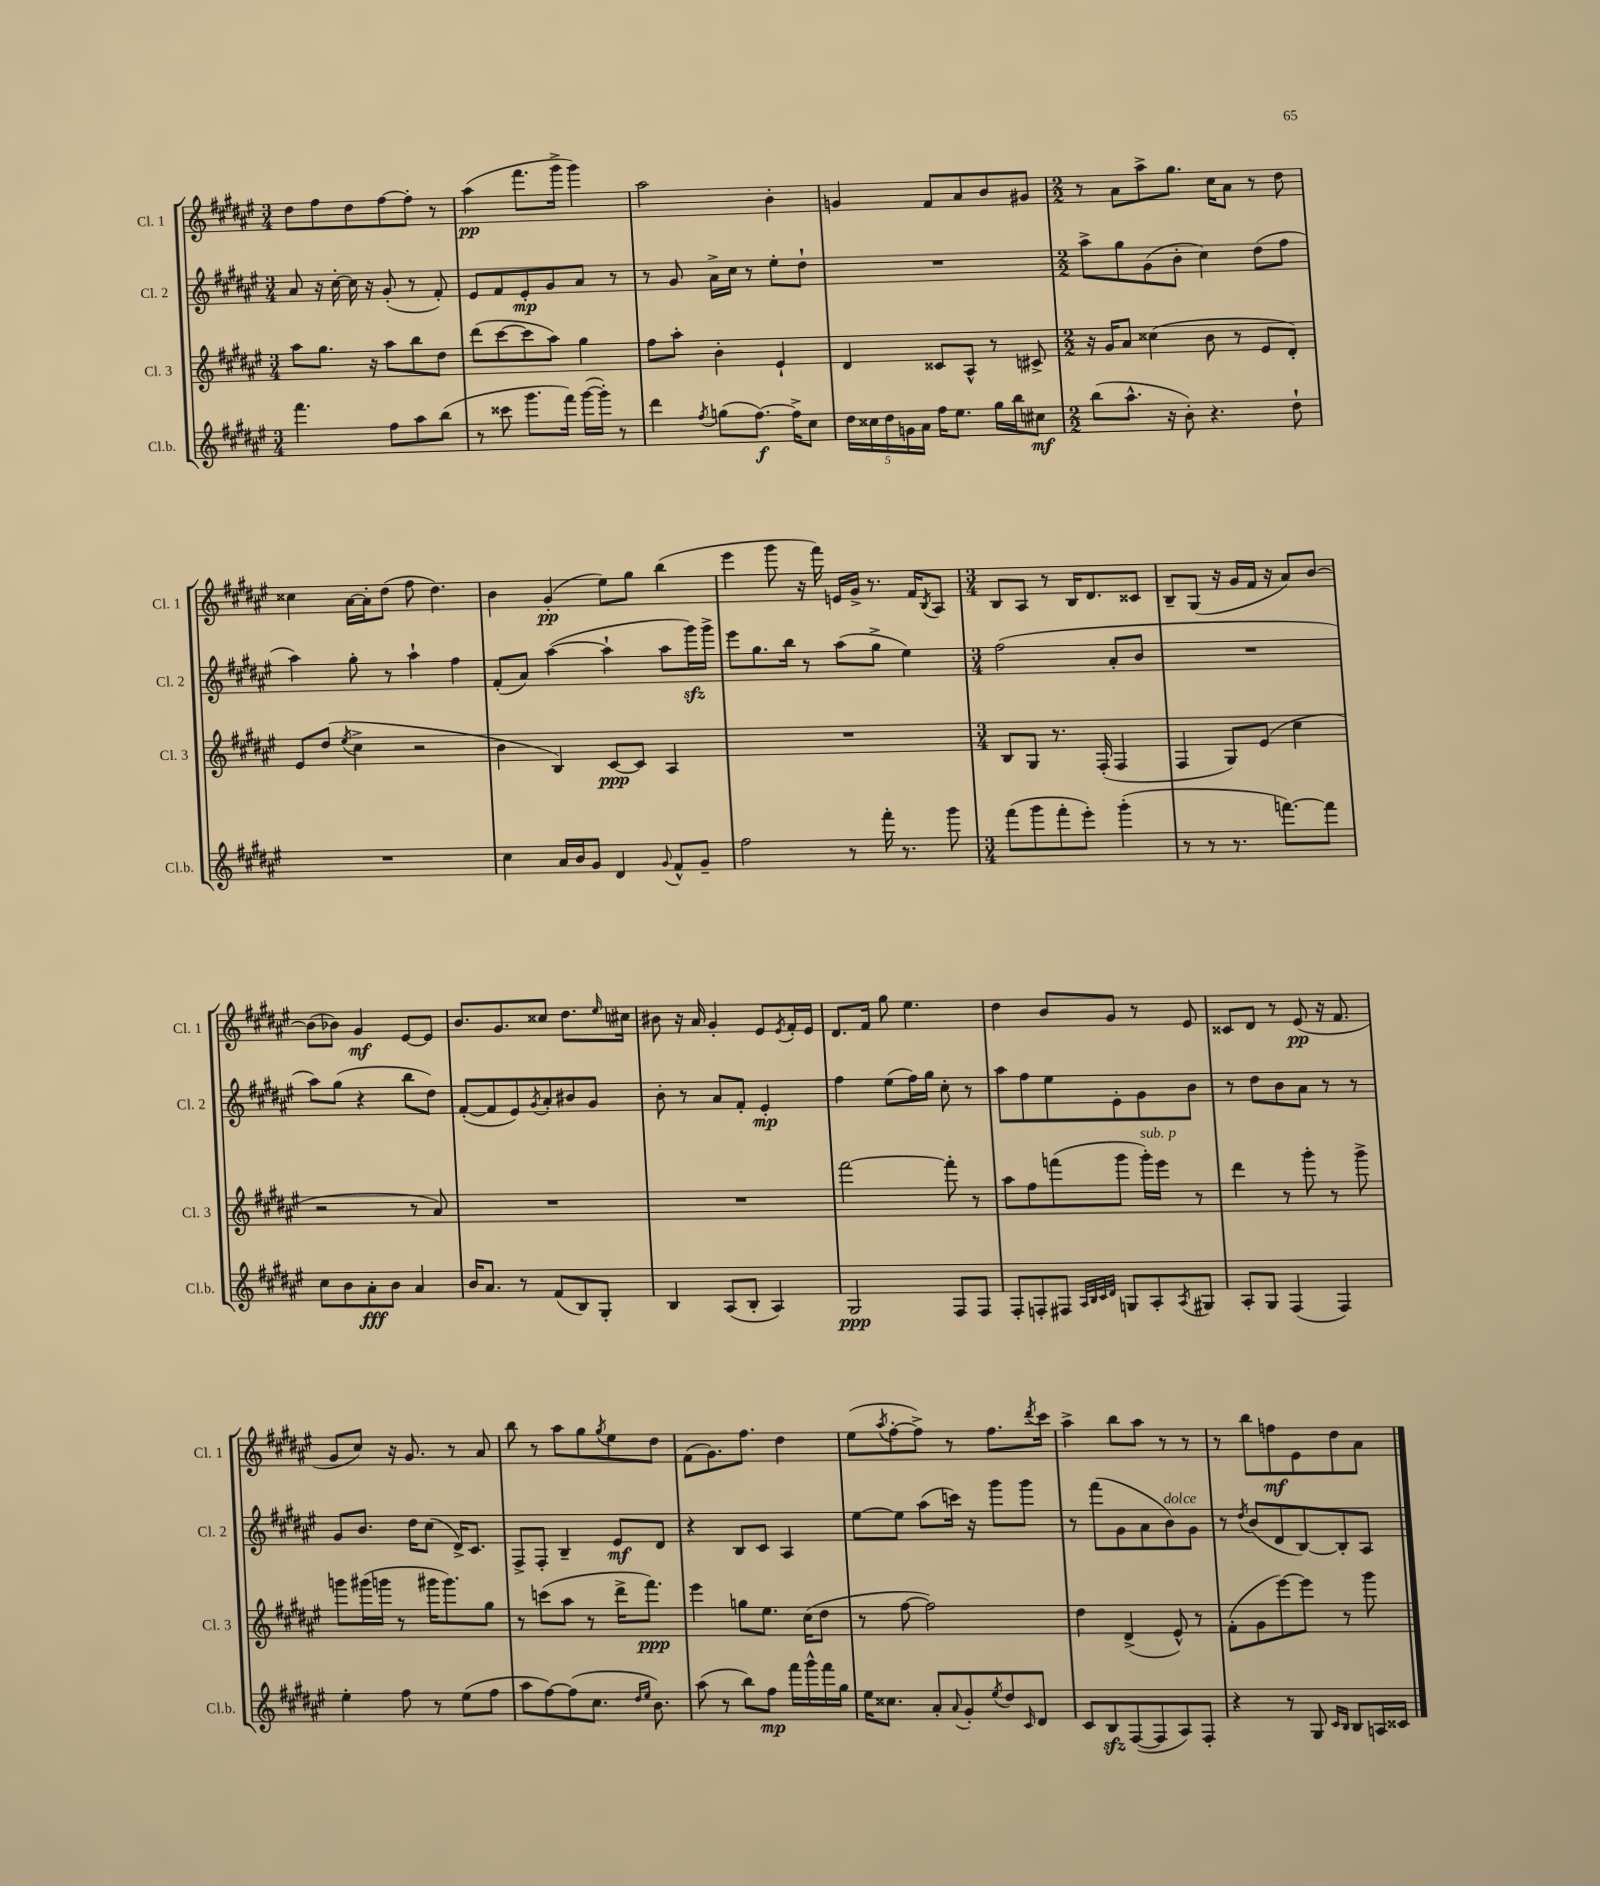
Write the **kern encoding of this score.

**kern	**dynam	**kern	**dynam	**kern	**dynam	**kern	**dynam
*part4	*part4	*part3	*part3	*part2	*part2	*part1	*part1
*staff4	*staff4	*staff3	*staff3	*staff2	*staff2	*staff1	*staff1
*I"Cl.b.	*	*I"Cl. 3	*	*I"Cl. 2	*	*I"Cl. 1	*
*I'Cl.b.	*	*I'Cl. 3	*	*I'Cl. 2	*	*I'Cl. 1	*
*clefG2	*	*clefG2	*	*clefG2	*	*clefG2	*
*k[f#c#g#d#a#e#]	*	*k[f#c#g#d#a#e#]	*	*k[f#c#g#d#a#e#]	*	*k[f#c#g#d#a#e#]	*
*M3/4	*	*M3/4	*	*M3/4	*	*M3/4	*
=5	=5	=5	=5	=5	=5	=5	=5
4.fff#\	.	8aa#\L	.	8a#/	.	8dd#\L	.
.	.	8.gg#\J	.	16r	.	8ff#\	.
.	.	.	.	[16cc#'\	.	.	.
.	.	.	.	16cc#\]	.	8dd#\	.
.	.	16r	.	16r	.	.	.
8ff#\L	.	8aa#\L	.	(8g#'/	.	[8ff#\	.
8aa#\	.	8bb\	.	8r	.	8ff#'\J]	.
(8bb\J	.	8dd#\J	.	8f#'/)	.	8r	.
=6	=6	=6	=6	=6	=6	=6	=6
8r	.	(8ddd#\L	.	8e#/L	.	(4aa#\	pp
8ccc##X\	.	[8ccc#\	.	8f#/	.	.	.
8.ggg#\L	.	8ccc#\]	.	8e#'/	mp	8.fff#\L	.
.	.	8aa#\J)	.	8g#/	.	.	.
16fff#\Jk)	.	.	.	.	.	16ggg#^\Jk	.
([16ggg#\LL	.	4gg#\	.	8a#/J	.	4ggg#\)	.
16ggg#'\JJ])	.	.	.	.	.	.	.
8r	.	.	.	8r	.	.	.
=7	=7	=7	=7	=7	=7	=7	=7
4ddd#\	.	8ff#\L	.	8r	.	2aa#\	.
.	.	8aa#'\J	.	8g#/	.	.	.
8qff#/	.	.	.	.	.	.	.
(8ggn\L	.	4b'\	.	16a#^\LL	.	.	.
.	.	.	.	16cc#\JJ	.	.	.
[8.ff#\J)	f	.	.	8r	.	.	.
.	.	4e#`/	.	8ee#'\L	.	4b'\	.
16ff#^\KL]	.	.	.	.	.	.	.
8cc#\J	.	.	.	8dd#`\J	.	.	.
=8	=8	=8	=8	=8	=8	=8	=8
20dd#\LL	.	4d#/	.	2.r	.	4gn/	.
20cc##X\	.	.	.	.	.	.	.
20dd#\	.	.	.	.	.	.	.
20gn\	.	.	.	.	.	.	.
20a#\JJ	.	.	.	.	.	.	.
16ff#\KL	.	8c##X/L	.	.	.	8f#/L	.
8.ee#\J	.	.	.	.	.	.	.
.	.	8A#^^/J	.	.	.	8a#/	.
16gg#\LL	.	8r	.	.	.	8b/	.
16bb\J	.	.	.	.	.	.	.
8cc#X\J	mf	8c#X^/	.	.	.	8g#X/J	.
=9	=9	=9	=9	=9	=9	=9	=9
*M2/2	*	*M2/2	*	*M2/2	*	*M2/2	*
(8bb\L	.	16r	.	8aa#^\L	.	8r	.
.	.	16g#/KL	.	.	.	.	.
8.aa#^^\J	.	8a#/J	.	8gg#\	.	8a#\L	.
.	.	(4cc##X\	.	(8g#\	.	8aa#^\	.
16r	.	.	.	.	.	.	.
8b'\)	.	.	.	8b'\J	.	8.gg#\J	.
4.r	.	8b\	.	4cc#\)	.	.	.
.	.	.	.	.	.	16cc#\KL	.
.	.	8r	.	.	.	8a#\J	.
.	.	8e#/L	.	(8dd#\L	.	8r	.
8dd#`\	.	8d#'/J)	.	8ff#\J	.	8dd#\	.
!!LO:LB:g=z
=10	=10	=10	=10	=10	=10	=10	=10
1r	.	8e#/L	.	4aa#\)	.	4cc##X\	.
.	.	(8dd#/J	.	.	.	.	.
.	.	8qee#/	.	.	.	.	.
.	.	4cc#^\	.	8gg#'\	.	[16a#\LL	.
.	.	.	.	.	.	16a#'\J]	.
.	.	.	.	8r	.	(8dd#\J	.
.	.	2r	.	4aa#`\	.	8ff#\	.
.	.	.	.	.	.	4.dd#\)	.
.	.	.	.	4ff#\	.	.	.
=11	=11	=11	=11	=11	=11	=11	=11
4cc#\	.	4b\	.	(8f#'/L	.	4b\	.
.	.	.	.	8a#/J)	.	.	.
16a#/LL	.	4B/)	.	([4aa#\	.	(4g#'/	pp
16b/J	.	.	.	.	.	.	.
8g#/J	.	.	.	.	.	.	.
4d#/	.	[8c#/L	ppp	4aa#`\]	.	8ee#\L)	.
.	.	8c#/J]	.	.	.	8gg#\J	.
8qqg#/	.	.	.	.	.	.	.
8f#^^/L	.	4A#/	.	8aa#\L	.	(4bb\	.
8g#~/J	.	.	.	16ggg#zz\L)	.	.	.
.	.	.	.	16ggg#^\JJ	.	.	.
=12	=12	=12	=12	=12	=12	=12	=12
2ff#\	.	1r	.	8eee#\L	.	4eee#\	.
.	.	.	.	8.gg#\	.	.	.
.	.	.	.	.	.	8ggg#\	.
.	.	.	.	16bb\Jk	.	.	.
.	.	.	.	8r	.	16r	.
.	.	.	.	.	.	16fff#\)	.
8r	.	.	.	(8aa#\L	.	16en/LL	.
.	.	.	.	.	.	16g#^/JJ	.
16fff#'\	.	.	.	8gg#^\J	.	8.r	.
8.r	.	.	.	.	.	.	.
.	.	.	.	4ee#\)	.	.	.
.	.	.	.	.	.	16f#/KL	.
.	.	.	.	.	.	8qB/	.
8ggg#\	.	.	.	.	.	8A#/J	.
=13	=13	=13	=13	=13	=13	=13	=13
*M3/4	*	*M3/4	*	*M3/4	*	*M3/4	*
(8fff#\L	.	8B/L	.	(2ff#\	.	8B/L	.
8ggg#\	.	8G#/J	.	.	.	8A#/J	.
8fff#'\	.	8.r	.	.	.	8r	.
8eee#'\J)	.	.	.	.	.	16B/KL	.
.	.	(16F#'/	.	.	.	8.d#/	.
(4ggg#'\	.	4F#/	.	8a#'/L	.	.	.
.	.	.	.	8b/J	.	8c##X/J	.
=14	=14	=14	=14	=14	=14	=14	=14
8r	.	4F#/	.	2.r	.	8B~/L	.
8r	.	.	.	.	.	(8G#/J	.
8.r	.	8G#/L)	.	.	.	16r	.
.	.	.	.	.	.	16g#/LL	.
.	.	(8e#/J	.	.	.	16f#/JJ	.
[8.fffn\L)	.	.	.	.	.	16r	.
.	.	4cc#\	.	.	.	8a#/L)	.
8fff\J]	.	.	.	.	.	[8b/J	.
!!LO:LB:g=z
=15	=15	=15	=15	=15	=15	=15	=15
8cc#\L	.	2r	.	8aa#\L)	.	(8b\L]	.
8b\	.	.	.	(8gg#\J	.	8b-X\J)	.
8a#'\	fff	.	.	4r	.	4g#/	mf
8b\J	.	.	.	.	.	.	.
4a#/	.	8r	.	8bb\L	.	[8e#/L	.
.	.	8a#/)	.	8dd#\J)	.	8e#/J]	.
=16	=16	=16	=16	=16	=16	=16	=16
16b/KL	.	2.r	.	([8f#'/L	.	8.b/L	.
8.a#/J	.	.	.	.	.	.	.
.	.	.	.	8f#/]	.	.	.
.	.	.	.	.	.	8.g#/	.
8r	.	.	.	8e#/)	.	.	.
.	.	.	.	8qg#/	.	.	.
(8f#/L	.	.	.	8a#'/	.	8cc##X/J	.
8B/)	.	.	.	8b#X/	.	8.dd#\L	.
8G#'/J	.	.	.	8g#/J	.	.	.
.	.	.	.	.	.	16qqee#/	.
.	.	.	.	.	.	16cc#X\Jk	.
=17	=17	=17	=17	=17	=17	=17	=17
4B/	.	2.r	.	8b'\	.	8b#X\	.
.	.	.	.	8r	.	16r	.
.	.	.	.	.	.	16a#/	.
(8A#/L	.	.	.	8a#/L	.	4g#'/	.
8B'/J	.	.	.	8f#'/J	.	.	.
4A#/)	.	.	.	4e#'/	mp	8e#/L	.
.	.	.	.	.	.	8qe#/	.
.	.	.	.	.	.	16f#'/L	.
.	.	.	.	.	.	16e#/JJ	.
=18	=18	=18	=18	=18	=18	=18	=18
2G#/	ppp	[2fff#\	.	4ff#\	.	8.d#/L	.
.	.	.	.	.	.	16f#/Jk	.
.	.	.	.	(8ee#\L	.	8gg#\	.
.	.	.	.	16ff#\L)	.	4.ee#\	.
.	.	.	.	16gg#\JJ	.	.	.
8F#/L	.	8fff#'\]	.	8cc#'\	.	.	.
8F#/J	.	8r	.	8r	.	.	.
=19	=19	=19	=19	=19	=19	=19	=19
8F#'/L	.	8aa#\L	.	8aa#\L	.	4dd#\	.
8Fn'/	.	8ff#\	.	8ff#\	.	.	.
8F#X/J	.	(8fffn\	.	8ee#\	.	8b/L	.
32qqA#/LLL	.	.	.	.	.	.	.
32qqB/	.	.	.	.	.	.	.
32qqc#/	.	.	.	.	.	.	.
32qqd#/JJJ	.	.	.	.	.	.	.
8Gn/L	.	8ggg#\J	.	8e#'\	.	8g#/J	.
!	!	!LO:TX:a:i:t=sub. p	!	!	!	!	!
8A#'/	.	16ggg#'\LL)	.	8g#\	.	8r	.
.	.	16eee#\JJ	.	.	.	.	.
8qA#/	.	.	.	.	.	.	.
8G#X/J	.	8r	.	8b\J	.	8e#/	.
=20	=20	=20	=20	=20	=20	=20	=20
8A#'/L	.	4ddd#\	.	8r	.	8c##X/L	.
8G#/J	.	.	.	8dd#\L	.	8d#/J	.
(4F#/	.	8r	.	8b\	.	8r	.
.	.	8ggg#'\	.	8a#\J	.	(8e#/	pp
4F#/)	.	8r	.	8r	.	16r	.
.	.	.	.	.	.	8.f#/	.
.	.	8ggg#^\	.	8r	.	.	.
!!LO:LB:g=z
=21	=21	=21	=21	=21	=21	=21	=21
4ee#'\	.	8gggn\L	.	8g#/L	.	8g#/L	.
.	.	(16ggg#X\L	.	8.b/J	.	8cc#/J)	.
.	.	16gggn\JJ	.	.	.	.	.
8ff#\	.	8r	.	.	.	16r	.
.	.	.	.	16dd#\KL	.	8.g#/	.
8r	.	16ggg#X\KL	.	(8cc#\J	.	.	.
.	.	8.ggg#\)	.	.	.	.	.
(8ee#\L	.	.	.	16d#^/KL)	.	8r	.
.	.	.	.	8.c#/J	.	.	.
8ff#\J	.	8gg#\J	.	.	.	8a#/	.
=22	=22	=22	=22	=22	=22	=22	=22
8aa#\L	.	8r	.	8F#^/L	.	8bb\	.
[8ff#\)	.	(8cccn\L	.	8F#'/J	.	8r	.
(8ff#\]	.	8aa#\J	.	4B~/	.	8aa#\L	.
8.cc#\J	.	8r	.	.	.	8gg#\	.
.	.	.	.	.	.	8qgg#/	.
.	.	16ddd#^\KL	.	8e#/L	mf	8ee#\	.
16qqdd#/LL	.	.	.	.	.	.	.
16qqee#/JJ	.	.	.	.	.	.	.
8.b\)	.	8.fff#\J)	ppp	.	.	.	.
.	.	.	.	8d#/J	.	8dd#\J	.
=23	=23	=23	=23	=23	=23	=23	=23
(8aa#\	.	4eee#\	.	4r	.	(8f#\L	.
8r	.	.	.	.	.	8.g#\)	.
8bb\L)	.	8ggn\L	.	8B/L	.	.	.
.	.	.	.	.	.	8.ff#\J	.
8ff#\J	mp	8.ee#\J	.	8c#/J	.	.	.
16fff#\LL	.	.	.	4A#/	.	4dd#\	.
16ggg#^^\	.	(16cc#\KL	.	.	.	.	.
16fff#\	.	8dd#\J	.	.	.	.	.
16gg#\JJ	.	.	.	.	.	.	.
=24	=24	=24	=24	=24	=24	=24	=24
16ee#\KL	.	8r	.	[8ee#\L	.	(8ee#\L	.
8.cc##X\J	.	.	.	.	.	.	.
.	.	.	.	.	.	8qaa#/	.
.	.	[8ff#\	.	8ee#\J]	.	[8ff#'\	.
8a#'/L	.	2ff#\])	.	(8aa#\L	.	8ff#^\J])	.
8qqa#/	.	.	.	.	.	.	.
8g#'/	.	.	.	16cccn\Jk)	.	8r	.
.	.	.	.	16r	.	.	.
8qee#/	.	.	.	.	.	.	.
8dd#/	.	.	.	8ggg#\L	.	8.ff#\L	.
16qqc#/	.	.	.	.	.	.	.
8d#/J	.	.	.	8ggg#\J	.	.	.
.	.	.	.	.	.	8qddd#/	.
.	.	.	.	.	.	16ccc#\Jk	.
=25	=25	=25	=25	=25	=25	=25	=25
8c#/L	.	4dd#\	.	8r	.	4aa#^\	.
8Bzz/	.	.	.	(8fff#\L	.	.	.
([8F#/	.	(4d#^/	.	8g#\	.	8bb\L	.
8F#/]	.	.	.	8a#\	.	8aa#\J	.
!	!	!	!	!LO:TX:a:i:t=dolce	!	!	!
8A#/)	.	8e#^^/)	.	8b\)	.	8r	.
8F#'/J	.	8r	.	8g#\J	.	8r	.
=26	=26	=26	=26	=26	=26	=26	=26
4r	.	(8f#'\L	.	8r	.	8r	.
.	.	.	.	8qdd#/	.	.	.
.	.	8g#\	.	(8b/L	.	8bb\L	.
8r	.	[8eee#\)	.	8d#/	.	8ffn\	mf
8G#/	.	8eee#\J]	.	[8B/)	.	8e#\	.
16qqc#/LL	.	.	.	.	.	.	.
16qqB/JJ	.	.	.	.	.	.	.
8B/L	.	8r	.	8B'/]	.	8dd#\	.
16An/L	.	8ggg#\	.	8A#/J	.	8a#\J	.
16c##X/JJ	.	.	.	.	.	.	.
==	==	==	==	==	==	==	==
*-	*-	*-	*-	*-	*-	*-	*-
